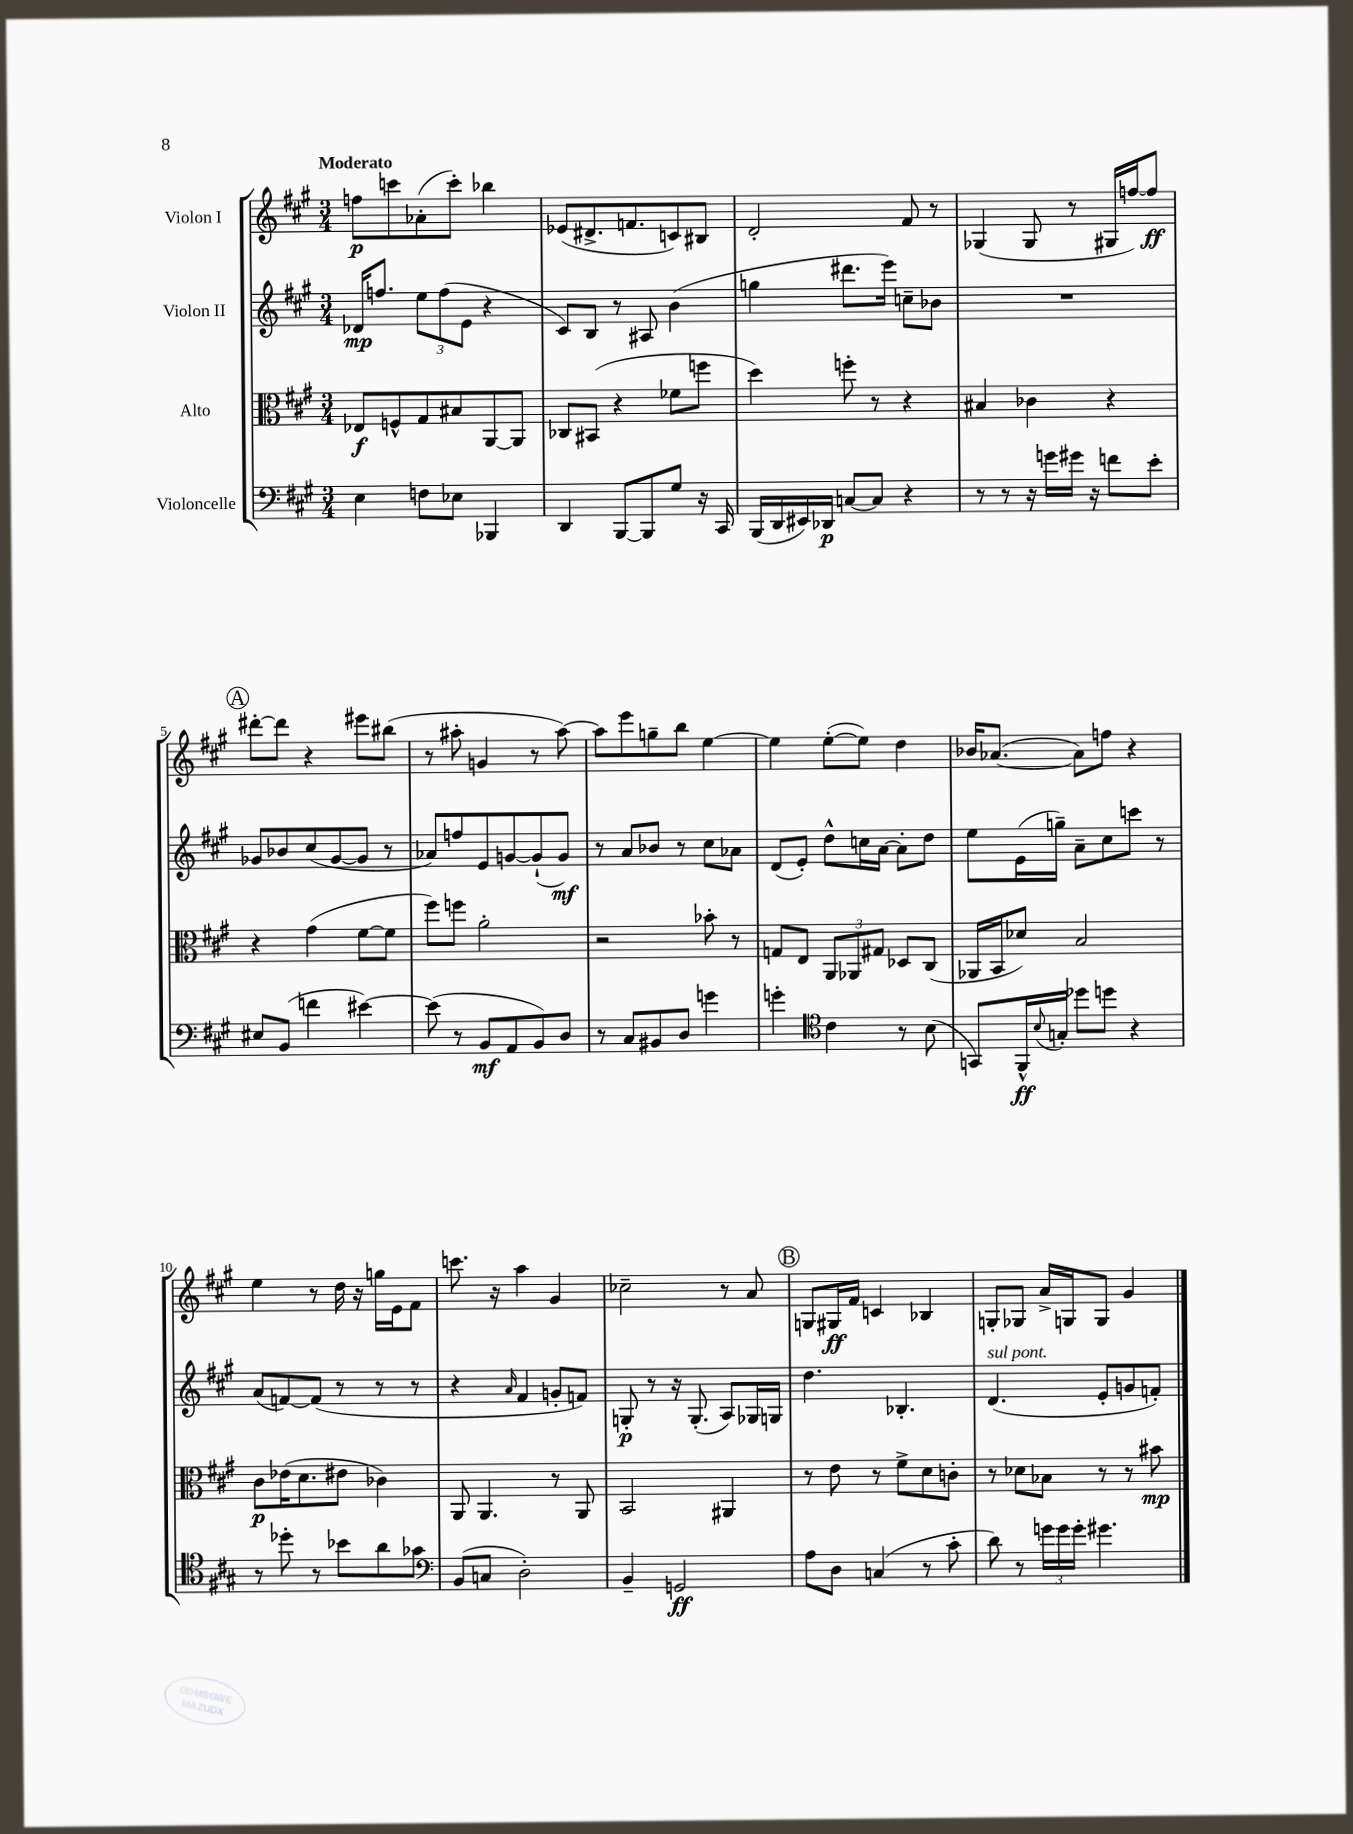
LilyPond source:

<<
\new StaffGroup <<
\new Staff = "s0" \with { instrumentName = "Violon I" } {
    \clef treble \key a \major \numericTimeSignature \time 3/4 \tempo "Moderato"
    f''8\p c'''8 aes'8-.( c'''8-.) bes''4 |
    ees'8( dis'8.-> f'8. c'8) bis8 |
    d'2-. fis'8 r8 |
    ges4( ges8 r8 gis16 f''16~) f''8\ff |
    \mark \markup { \circle "A" } dis'''8~-. dis'''8 r4 eis'''8 bis''8( |
    r8 ais''8-. g'4 r8 ais''8~) |
    ais''8 e'''8 g''8-- b''8 e''4~ |
    e''4 e''8~-.( e''8) d''4 |
    bes'16 aes'8.~( aes'8) f''8 r4 |
    e''4 r8 d''16 r16 g''16 e'16 fis'8 |
    c'''8. r16 a''4 gis'4 |
    ces''2-- r8 a'8 |
    \mark \markup { \circle "B" } g8 gis16\ff fis'16 c'4 bes4 |
    g8-. ges8 a'16-> g16 g8 gis'4 \bar "|." |
}
\new Staff = "s1" \with { instrumentName = "Violon II" } {
    \clef treble \key a \major \numericTimeSignature \time 3/4
    des'16\mp f''8. \tuplet 3/2 { e''8 f''8( e'8 } r4 |
    cis'8) b8 r8 ais8 b'4( |
    g''4 dis'''8. e'''16) c''8-- bes'8 |
    R2. |
    \mark \markup { \circle "A" } ges'8 bes'8 cis''8( ges'8~ ges'8 r8 |
    aes'8) f''8 e'8 g'8~ g'8-!( g'8\mf) |
    r8 a'8 bes'8 r8 cis''8 aes'8 |
    d'8( e'8-.) d''8-^ c''16 a'16~ a'8-. d''8 |
    e''8 e'16( g''16--) a'8-- cis''8 c'''8 r8 |
    a'8( f'8~) f'8( r8 r8 r8 |
    r4 \grace { a'16 } fis'4 g'8-. f'8) |
    g8-.\p r8 r16 g8.-.( a8) ges16 g16 |
    \mark \markup { \circle "B" } d''4. bes4.-. |
    d'4.^\markup { \italic "sul pont." }( e'8-. g'8 f'8-.) \bar "|." |
}
\new Staff = "s2" \with { instrumentName = "Alto" } {
    \clef alto \key a \major \numericTimeSignature \time 3/4
    ees8\f f8-^ gis8 bis8 a,8~ a,8 |
    ces8 bis,8( r4 fes'8 f''8 |
    d''4) f''8-. r8 r4 |
    bis4 ces'4 r4 |
    \mark \markup { \circle "A" } r4 gis'4( fis'8~ fis'8 |
    fis''8) f''8 a'2-. |
    r2 bes'8-. r8 |
    g8 e8 \tuplet 3/2 { a,8 aes,8 gis8 } des8 cis8( |
    aes,16 b,16 des'8) b2 |
    cis'8\p ees'16( d'8. eis'8 ces'4) |
    a,8 a,4. r8 a,8 |
    b,2 ais,4 |
    \mark \markup { \circle "B" } r8 e'8 r8 fis'8-> d'8 c'8-. |
    r8 des'8 bes8 r8 r8 bis'8\mp \bar "|." |
}
\new Staff = "s3" \with { instrumentName = "Violoncelle" } {
    \clef bass \key a \major \numericTimeSignature \time 3/4
    e4 f8 ees8 bes,,4 |
    d,4 b,,8~ b,,8 gis8 r16 cis,16 |
    b,,16( d,16 eis,16) des,16\p c8~ c8 r4 |
    r8 r8 r16 g'16 gis'16 r16 f'8 e'8-. |
    \mark \markup { \circle "A" } eis8 b,8( f'4 eis'4~) |
    eis'8( r8 b,8\mf a,8 b,8) d8 |
    r8 cis8 bis,8 d8 g'4 |
    g'4-. \clef tenor cis'4 r8 b8( |
    g,8) fis,16-^\ff \appoggiatura { b8 } g16-. des''8 d''8 r4 |
    r8 des''8-. r8 bes'8 a'8 ges'8 |
    \clef bass b,8( c8 d2-.) |
    b,4-- g,2\ff |
    \mark \markup { \circle "B" } a8 d8 c4( r8 cis'8-. |
    d'8) r8 \tuplet 3/2 { g'16 g'16 g'16-. } gis'4. \bar "|." |
}
>>
>>
